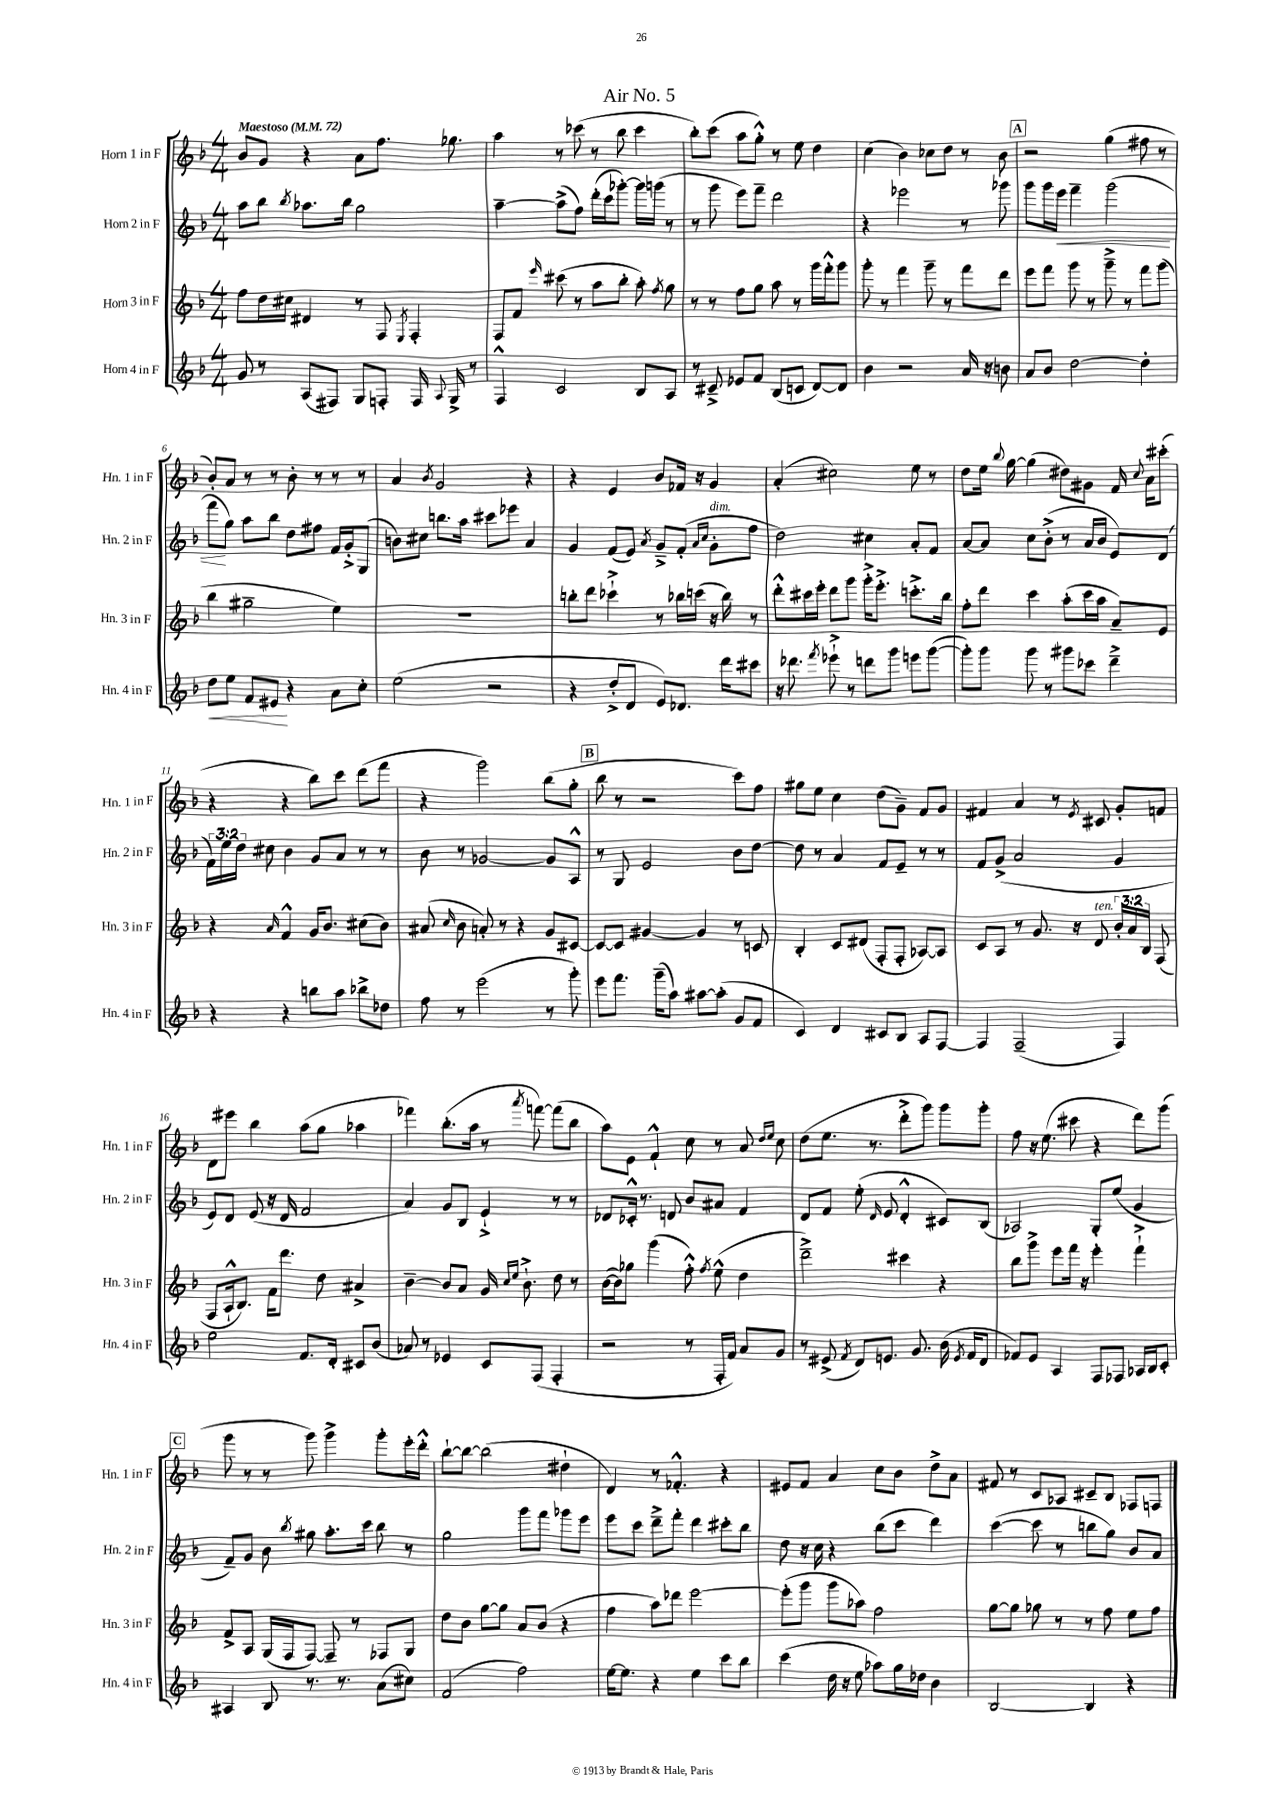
\header { title = "Air No. 5" }
<<
\new StaffGroup <<
\new Staff = "s0" \with { instrumentName = "Horn 1 in F" shortInstrumentName = "Hn. 1 in F" } {
    \clef treble \key f \major \numericTimeSignature \time 4/4 \tempo "Maestoso" 4 = 72
    \autoBeamOff bes'8[ g'8] r4 a'8[ f''8.] ges''8. |
    a''4 r8 ces'''8( r8 bes''8 ces'''4 |
    bes''8[-.) c'''8]( a''8[ g''8]-.-^) r8 e''8 d''4 |
    c''4( bes'4) ces''8[ d''8] r8 bes'8 |
    \mark \markup { \box "A" } r2 g''4( fis''8 r8 |
    bes'8[-.) a'8] r8 r8 bes'8-. r8 r8 r8 |
    a'4 \acciaccatura { bes'8 } g'2 r4 |
    r4 e'4 bes'8[ fes'16] r16 g'4 |
    a'4-.( cis''2) e''8 r8 |
    d''8[ e''16] \appoggiatura { bes''8 } g''16~ g''4( dis''8[) gis'8] f'16 \appoggiatura { c''8 } a'16[ cis'''8]-.( |
    r4 r4 bes''8[) c'''8] d'''8[( f'''8] |
    r4 g'''2) bes''8[( g''8]-. |
    \mark \markup { \box "B" } bes''8 r8 r2 c'''8[) f''8] |
    gis''8[ e''8] c''4 d''8[( g'8]--) f'8[ g'8] |
    fis'4 a'4 r8 \acciaccatura { e'8 } cis'8 g'8[-. f'8] |
    d'8[ eis'''8] bes''4 a''8[( g''8] aes''4 |
    fes'''4) bes''8.[-.( a''16] r8 \acciaccatura { a'''8 } f'''8~) f'''8[( bes''8] |
    a''8[) e'8] f'4-!-^ c''8 r8 a'8 \grace { d''16[ e''16] } c''8 |
    d''8[( e''8.] r8. d'''8[-.-> g'''8]) g'''8[ g'''8]-. |
    f''8 r16 e''8.( cis'''8 r4 d'''8[) g'''8]( |
    \mark \markup { \box "C" } g'''8 r8 r8 g'''8) g'''4-> g'''8[-. e'''16-. d'''16]-.-^ |
    bes''8[~-! bes''8]~ bes''2( dis''4-! |
    d'4) r8 fes'4.-.-^ r4 |
    eis'8[ f'8] a'4 c''8[ bes'8] d''8[-> a'8] |
    fis'8 r8 c'8[ aes8] cis'8[-- bes8] fes8[ f8] \bar "|." |
}
\new Staff = "s1" \with { instrumentName = "Horn 2 in F" shortInstrumentName = "Hn. 2 in F" } {
    \clef treble \key f \major \numericTimeSignature \time 4/4 \override Staff.TupletNumber.text = #tuplet-number::calc-fraction-text
    \autoBeamOff a''8[ bes''8] \acciaccatura { bes''8 } aes''8.[ bes''16] g''2 |
    a''4~-- a''8[->( f''8]) d'''16[-.( c'''16 ges'''8]~-.) ges'''16[ g'''16]( r8 |
    r8 g'''8 e'''8[) f'''8]-- d'''2 |
    r4 ees'''2 r8 ges'''8 |
    \mark \markup { \box "A" } g'''8[ g'''16 e'''16]\< f'''4-- g'''2( |
    f'''8[\! g''8]) a''8[ bes''8] d''8[ fis''8] f'16[ g'16-.-> g8]( |
    b'8[) cis''8] b''8.[ a''16] cis'''8[ ees'''8] a'4 |
    g'4 f'8[( e'8]) \acciaccatura { a'8 } g'8[---> f'8]-.( \grace { a'16[ c''16] } g'8[-.^\markup { \italic "dim." } f''8] |
    d''2) cis''4 a'8[-. f'8] |
    a'8[~ a'8] c''8[ bes'8]-.->( r8 a'16[ bes'16] e'8[) d'8]( |
    \tuplet 3/2 { f'16[) e''16 d''16] } cis''8 bes'4 g'8[ a'8] r8 r8 |
    bes'8 r8 ges'2~ ges'8[ a8]-^ |
    \mark \markup { \box "B" } r8 g8 e'2 bes'8[ d''8]~ |
    d''8 r8 a'4 f'8[ e'8]-- r8 r8 |
    f'8[ g'8]->( a'2 g'4 |
    e'8[) d'8] e'8( r16 d'16 f'2 |
    a'4) g'8[ bes8] e'4-!-> r8 r8 |
    des'8[ ces'16]-.-^ r8. d'8 bes'8[ ais'8] f'4 |
    d'8[ f'8] e''8-.( \grace { d'16 } e'8 d'4-.-^ cis'8[) bes8]( |
    aes2) g8[-. e''8]( g'4 |
    \mark \markup { \box "C" } f'8[--) g'8] bes'8 \acciaccatura { bes''8 } gis''8 a''8.[-. c'''16] bes''8 r8 |
    g''2 g'''8[ f'''8] ges'''8[ e'''8] |
    e'''8[ c'''8] d'''8[---> f'''8]-. d'''4 cis'''8[-. bes''8] |
    d''8 r16 c''16 r4 bes''8[( c'''8] d'''4) |
    c'''4~( c'''8 r8 b''8[ g''8]) bes'8[ a'8] \bar "|." |
}
\new Staff = "s2" \with { instrumentName = "Horn 3 in F" shortInstrumentName = "Hn. 3 in F" } {
    \clef treble \key f \major \numericTimeSignature \time 4/4 \override Staff.TupletNumber.text = #tuplet-number::calc-fraction-text
    \autoBeamOff f''8[ d''16 cis''16] dis'4 r8 f8 \acciaccatura { e8 } f4-. |
    f8[ f'8] \grace { e'''16 } cis'''8( r8 a''8[ bes''8]-. a''8-.) \acciaccatura { f''8 } g''8 |
    r8 r8 f''8[ g''8] a''8 r8 g'''16[ f'''16-.-^ g'''8] |
    g'''8-. r8 f'''4 g'''8-- r8 f'''8[ d'''8] |
    \mark \markup { \box "A" } e'''8[ f'''8] g'''8 r8 g'''8---> r8 f'''8[ g'''8]( |
    bes''4 gis''2-- e''4) |
    R1 |
    b''8[-. d'''8] ces'''4-!-> r8 bes''16[ c'''16]( r16 bes''16) r8 |
    d'''8[-.-^ cis'''16 e'''16]-. d'''8[ g'''8] g'''16[-.-> e'''8.]-.-> c'''8.[-.-> bes''16] |
    f''8[-. d'''8] c'''4 a''8[-.( c'''16 a''16] a'8[--) e'8] |
    r4 \grace { a'16 } f'4-^ g'16[ bes'8.] cis''8[( bes'8]) |
    ais'8( \grace { c''16 } bes'8 a'8-.) r8 r4 g'8[ cis'8]~ |
    \mark \markup { \box "B" } cis'8[~ cis'8] gis'4~ gis'4 r8 c'8 |
    bes4-. c'8[ dis'8]( f8[-. f8]-. aes8[~) aes8] |
    c'8[ a8] r8 g'8. r16 d'8^\markup { \italic "ten." } \tuplet 3/2 { bes'16[-. a'16 bes16] } f8( |
    f8[ a16-!-^ bes8.]) f'16[ d'''8.] d''8 ais'4-> |
    bes'4~-- bes'8[ a'8] g'16 \grace { c''16[ e''16] } bes'8.-!-> d''8 r8 |
    bes'16[~( bes'16) ges''8] g'''4( f''8-.-^) \acciaccatura { f''8 } e''8-^( d''4 |
    d'''2--->) cis'''4 r4 |
    bes''8[ g'''8]-> e'''8[ f'''16] r16 e'''4-. f'''4-!-> |
    \mark \markup { \box "C" } f'8[-> a8] g16[( f16 f8]~) f8-- r8 fes8[ g8] |
    d''8[ bes'8] g''8[~ g''8] a'8[ bes'8]( r4 |
    f''4 a''8[) des'''8] e'''2~ |
    e'''8[-.( g'''8] g'''8[ aes''8]) f''2 |
    g''8[~ g''8] ges''8 r8 r8 f''8 e''8[ f''8] \bar "|." |
}
\new Staff = "s3" \with { instrumentName = "Horn 4 in F" shortInstrumentName = "Hn. 4 in F" } {
    \clef treble \key f \major \numericTimeSignature \time 4/4
    \autoBeamOff g'8 r8 a8[( fis8]) g8[ f8]-. f16 \appoggiatura { a8 } g16-> r8 |
    f4-^ c'2 bes8[ a8] |
    r8 cis'8---> ees'8[ f'8] bes8[( c'8] d'8[~) d'8] |
    bes'4 r2 a'16 r16 b'8 |
    \mark \markup { \box "A" } a'8[ bes'8] d''2~ d''4-. |
    d''8[\< e''8] f'8[ eis'8]\! r4 a'8[ c''8]-. |
    e''2( r2 |
    r4 d''8[-.-> d'8] e'8[) des'8.] d'''16[ cis'''8] |
    r16 des'''8. \acciaccatura { f'''8 } ees'''8-!-> r8 d'''8[ g'''8] e'''8[ g'''8]~( |
    g'''8[-.) g'''8] g'''8 r8 gis'''8[ ces'''8] d'''4---> |
    r4 r4 b''8[ a''8] bes''8[-> des''8] |
    f''8 r8 e'''2( r8 g'''8-.) |
    \mark \markup { \box "B" } e'''8[ f'''8.] g'''16[--( a''8]) ais''8[~ ais''8]-.( g'8[ f'8] |
    c'4) d'4 cis'8[ bes8] a8[ f8]~ |
    f4 f2--( f4) |
    e''2 f'8.[ d'16]-. cis'8[ bes'8]( |
    aes'8) r8 ees'4 c'8[ f8]( f4-. |
    r2 r8 f16[-. f'16]) a'8[ g'8] |
    r8 eis'8->( \acciaccatura { f'8 } d'8[) e'8.] g'8. bes'16( \acciaccatura { e'8 } f'16[ d'8] |
    fes'8[) e'8] a4 f8[ fes8] aes16[ bes16 c'8]-. |
    \mark \markup { \box "C" } ais4 bes8 r8. r8. a'8[( cis''8]) |
    f'2( f''2) |
    e''16[~ e''8.] r4 e''4 c'''8[ bes''8] |
    c'''4( d''16 r16 e''8 aes''8[) g''16 des''16] bes'4 |
    bes2~ bes4 r4 \bar "|." |
}
>>
>>
